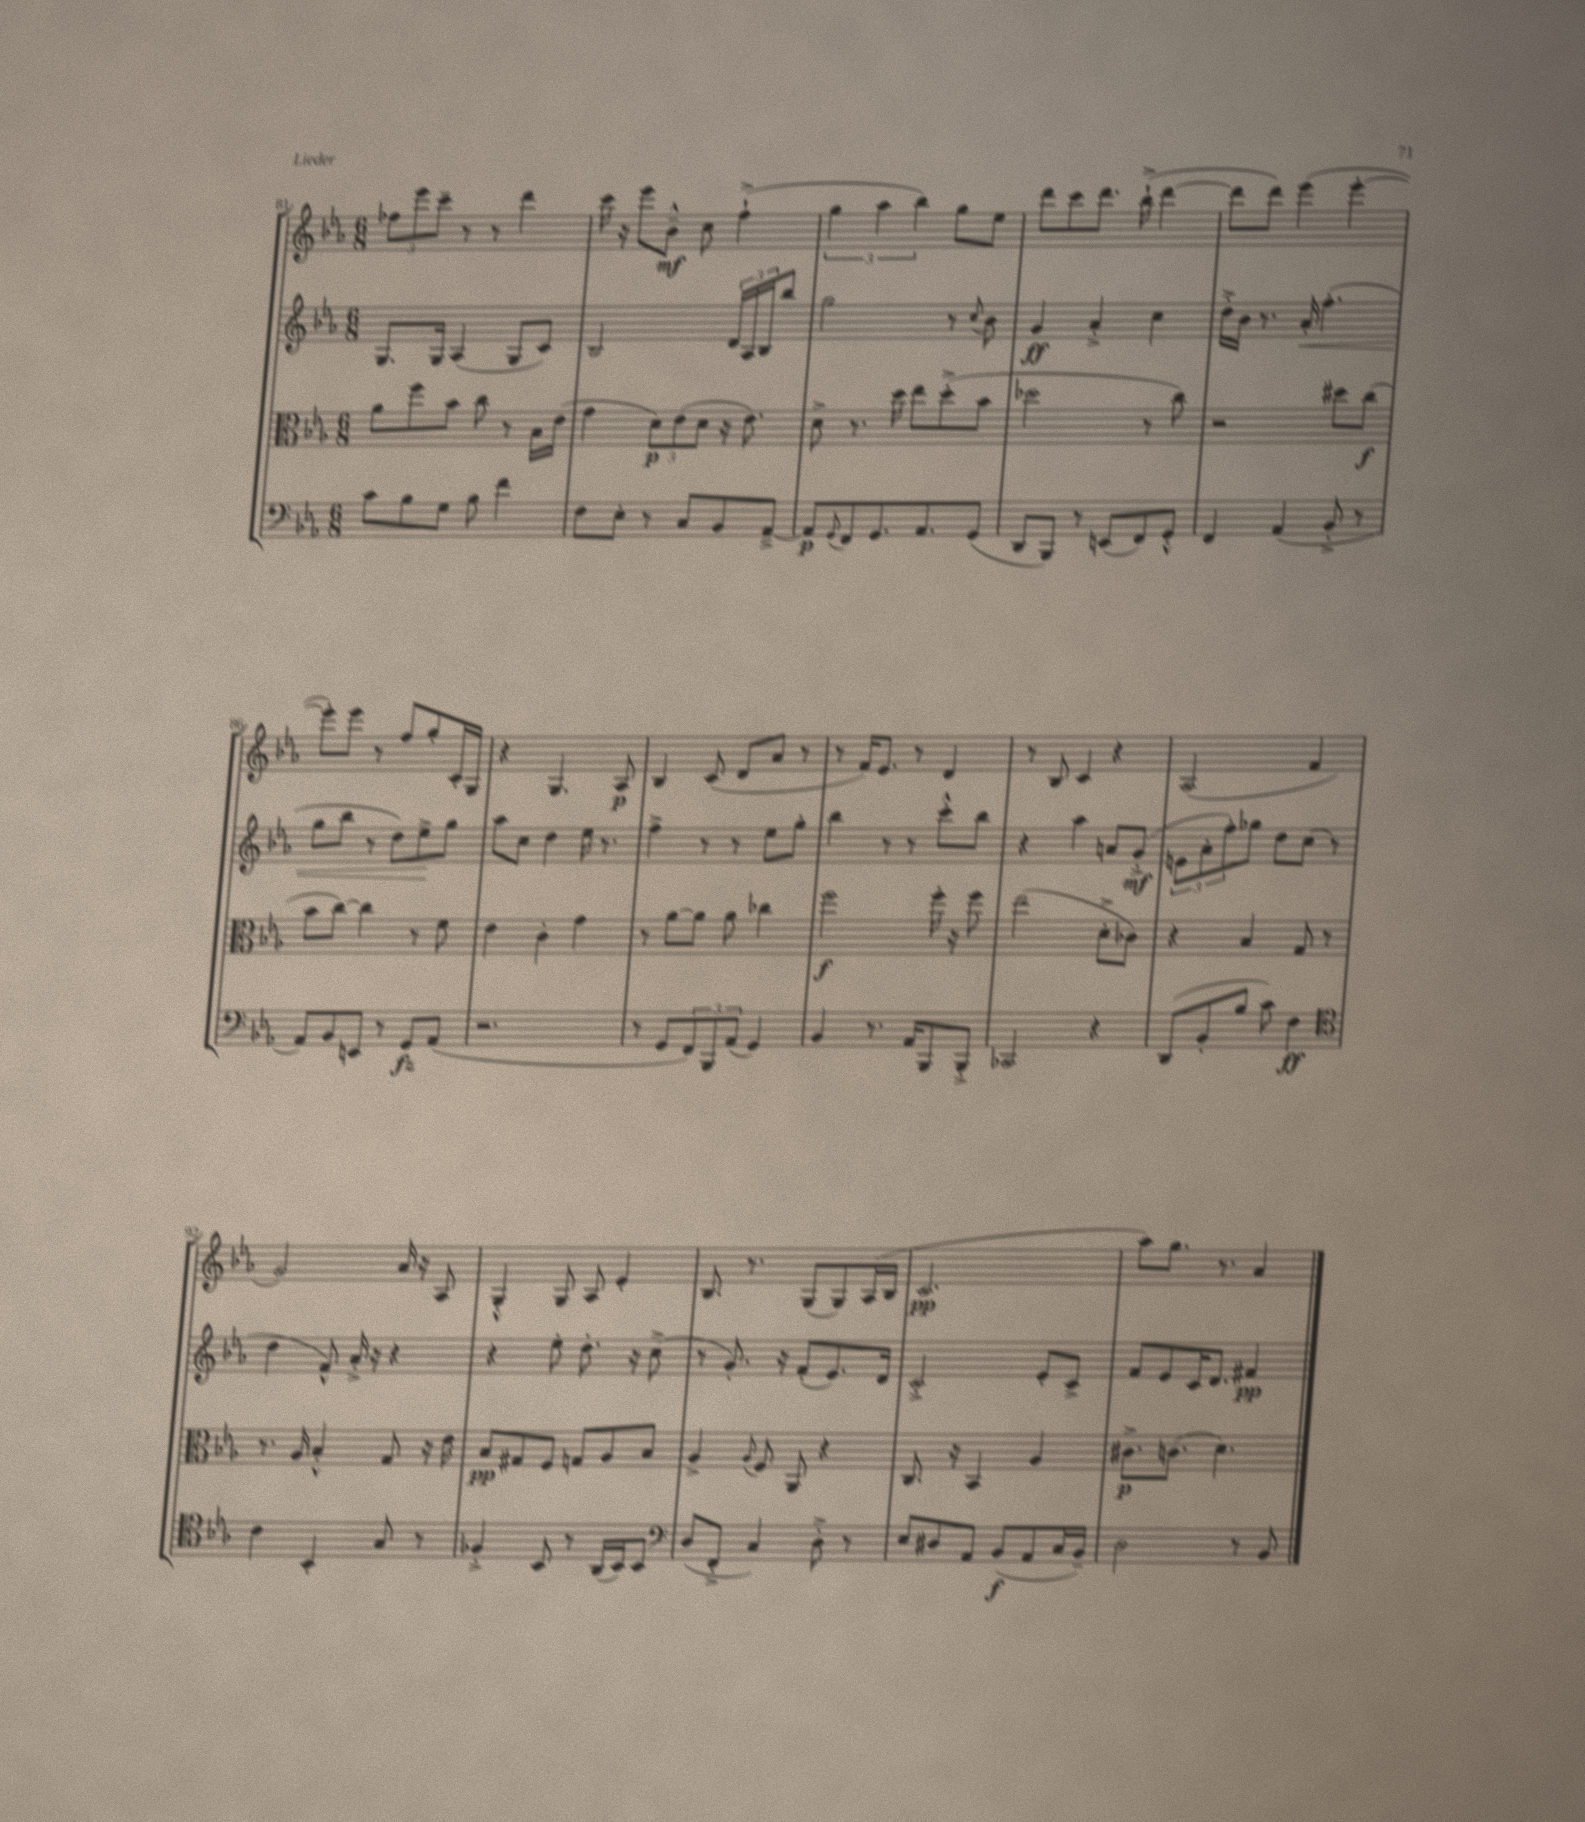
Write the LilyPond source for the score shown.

<<
\new StaffGroup <<
\new Staff = "s0" {
    \clef treble \key ees \major \numericTimeSignature \time 6/8
    \tuplet 3/2 { fes''8 ees'''8 c'''8-- } r8 r8 d'''4 |
    c'''16 r16 ees'''8 bes'8---^\mf c''8 f''4-!->( |
    \tuplet 3/2 { g''4 aes''4 bes''4) } g''8 ees''8 |
    d'''8 c'''8 d'''8. bes''16-!->( d'''4~ |
    d'''8 d'''8) ees'''4( ees'''4~-. |
    ees'''8-.) ees'''8 r8 f''8 g''8-. c'16-. g16 |
    r4 g4. aes8\p |
    bes4 c'8( d'8 aes'8 r8 |
    r8 f'16) ees'8. r8 d'4 |
    r8 bes8 c'4 r4 |
    aes2( f'4 |
    g'2) aes'16 r16 aes8 |
    g4-.-^ g8 aes8 ees'4-. |
    bes8. r8. g8( g8) aes16( bes16 |
    c'2.\pp |
    aes''8) g''8. r8. aes'4 \bar "|." |
}
\new Staff = "s1" {
    \clef treble \key ees \major \numericTimeSignature \time 6/8
    g8. g16 aes4( g8 c'8) |
    bes2 \tuplet 3/2 { d'16 aes16 bes16 } bes''8 |
    g''2 r8 \appoggiatura { c''8 } bes'8 |
    g'4\ff aes'4-.-> c''4 |
    d''16-.-> bes'16 r8. aes'16-.\< f''4.-.( |
    g''8 bes''8 r8 d''8) ees''8->\! g''8 |
    aes''8 c''8 d''4 ees''16 r8. |
    f''4-> r8 r8 ees''8 g''8-. |
    bes''4 r8 r8 c'''8-.-^ bes''8 |
    r4 aes''4 a'8 g'8-.->\mf( |
    \tuplet 3/2 { e'8 aes'8-. f''8-.) } ges''8 d''8 c''8( r8 |
    d''4 f'8-^) aes'16-.-> r16 r4 |
    r4 ees''8-. d''8.-. r16 c''8->( |
    r8 g'8.-.) r16 f'8-.( ees'8.) d'16 |
    c'2-.-> ees'8-. c'8-> |
    f'8 ees'8 c'16 d'8. fis'4\pp \bar "|." |
}
\new Staff = "s2" {
    \clef alto \key ees \major \numericTimeSignature \time 6/8
    aes'8 f''8 bes'8 c''8 r8 bes16 ees'16( |
    g'4 \tuplet 3/2 { d'8\p) ees'8( d'8 } r16 ees'8.) |
    d'8-> r8. d''16 ees''8 d''8-.->( bes'8 |
    des''2 r8 c''8) |
    r2 dis''8 c''8\f( |
    bes'8 c''8~) c''4 r8 f'8 |
    ees'4 c'4-. g'4 |
    r8 aes'8~ aes'8 aes'8 ces''4 |
    f''2\f f''16-. r16 f''8 |
    ees''2( d'8-.-> ces'8) |
    r4 bes4 g8 r8 |
    r8. aes16 bes4-.-^ g8 r16 ees'16 |
    bes8\pp gis8 f8 g8 aes8 bes8 |
    aes4-> \appoggiatura { aes8 } f8 aes,8 r4 |
    c8. r16 bes,4 aes4 |
    cis'8.->\p c'8.( d'4.) \bar "|." |
}
\new Staff = "s3" {
    \clef bass \key ees \major \numericTimeSignature \time 6/8
    c'8 bes8 g8 bes8 f'4 |
    f8 ees8-. r8 c8 bes,8 aes,8~---> |
    aes,8\p \appoggiatura { g,8 } f,8 g,8. aes,8. g,8( |
    d,8 bes,,8) r8 e,8( f,8) g,8-.-^ |
    f,4 aes,4( bes,8-.-> r8 |
    aes,8) bes,8 e,8 r8 g,8\fz aes,8( |
    r2. |
    r8 g,8 \tuplet 3/2 { f,8) bes,,8 aes,8( } g,4) |
    bes,4 r8. aes,16 bes,,8 bes,,8-.-> |
    ces,2 r4 |
    d,8( bes,8-. bes8 c'8) f4\ff |
    \clef tenor c'4 bes,4-. g8 r8 |
    fes4-.-> bes,8 r8 aes,16( bes,16) bes,8 |
    \clef bass d8( f,8-.-> c4) d8-.-> r8 |
    ees8 dis8 aes,8 bes,8\f( aes,8 c16 bes,16--) |
    d2 r8 bes,8 \bar "|." |
}
>>
>>
\layout { \context { \Score currentBarNumber = #81 } }
